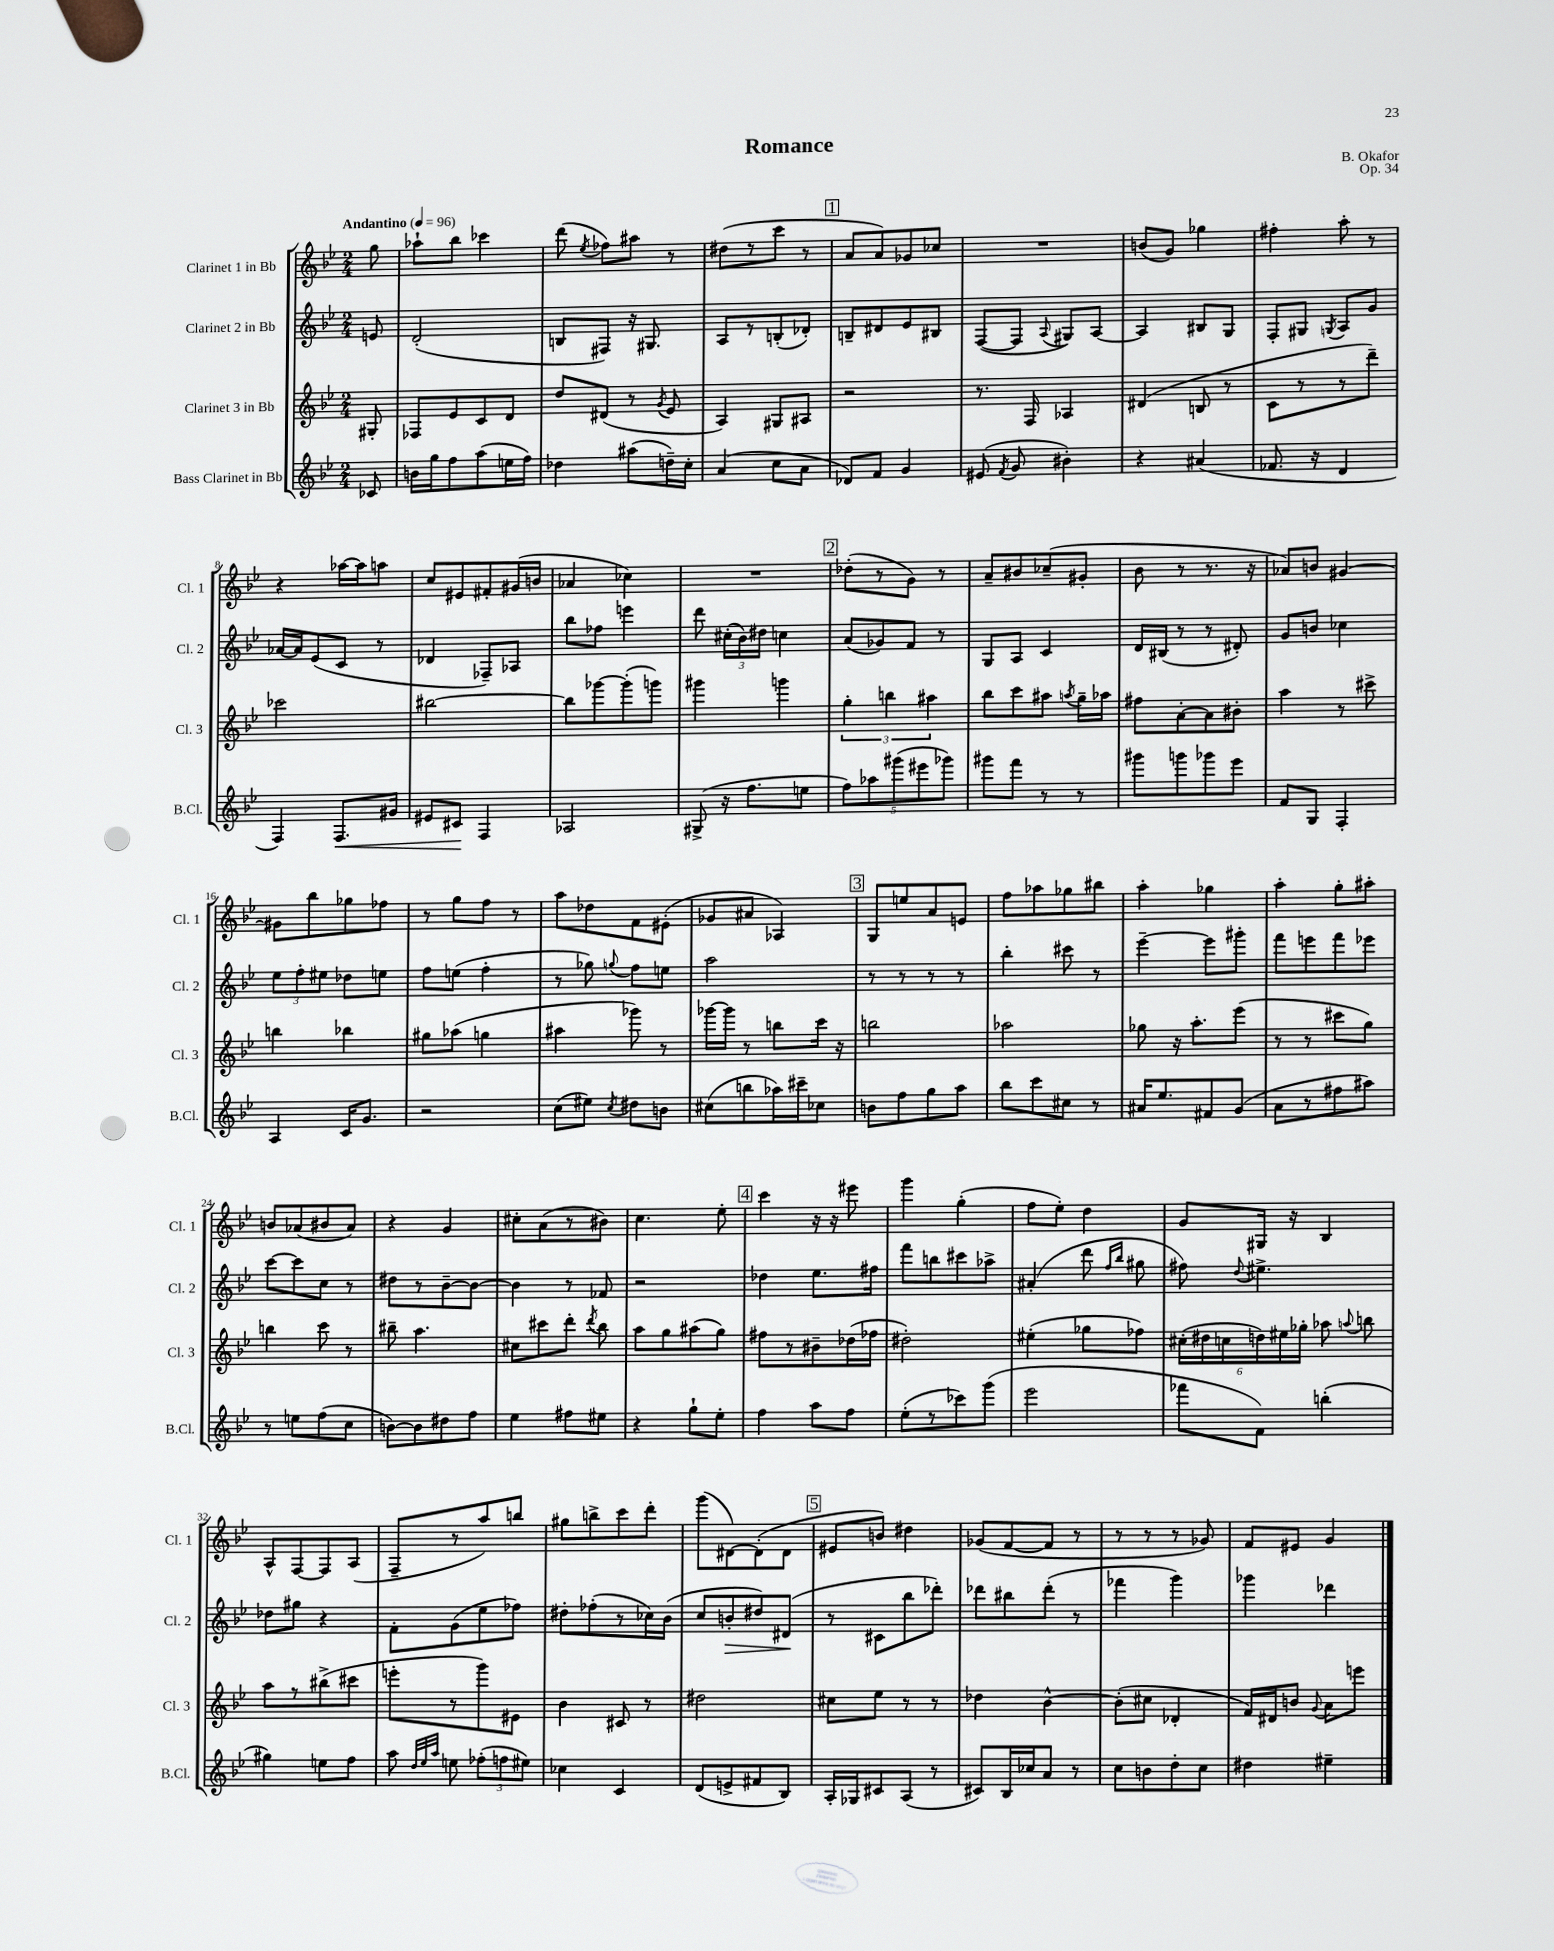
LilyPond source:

\header { title = "Romance" composer = "B. Okafor" opus = "Op. 34" }
<<
\new StaffGroup <<
\new Staff = "s0" \with { instrumentName = "Clarinet 1 in Bb" shortInstrumentName = "Cl. 1" } {
    \clef treble \key bes \major \numericTimeSignature \time 2/4 \partial 8 \tempo "Andantino" 4 = 96
    \autoBeamOff g''8 |
    aes''8[-! bes''8] ces'''4 |
    d'''8( \acciaccatura { ees''8 } fes''8[) ais''8] r8 |
    dis''8[( r8 c'''8] r8 |
    \mark \markup { \box "1" } a'8[ a'8) ges'8 ces''8] |
    R2 |
    b'8[( g'8]) ges''4 |
    fis''4-. a''8-. r8 |
    r4 aes''16[~ aes''16 a''8] |
    c''8[ eis'8 fis'8-. gis'16( b'16] |
    aes'4 ces''4) |
    R2 |
    \mark \markup { \box "2" } des''8[-.( r8 g'8]) r8 |
    a'8[-- bis'8 ces''8--( gis'8]-. |
    bes'8 r8 r8. r16 |
    aes'8[) b'8] gis'4~ |
    gis'8[ bes''8 ges''8 fes''8] |
    r8 g''8[ f''8] r8 |
    a''8[ des''8 f'8 eis'8]-.( |
    ges'8[ ais'8] aes4) |
    \mark \markup { \box "3" } g8[ e''8 a'8 e'8] |
    f''8[ aes''8 ges''8 bis''8] |
    a''4-. ges''4 |
    a''4-. g''8[-. ais''8]-. |
    b'8[ aes'8( bis'8 aes'8]) |
    r4 g'4 |
    cis''8[-. a'8( r8 bis'8]) |
    c''4. ees''8-. |
    \mark \markup { \box "4" } c'''4 r16 r16 eis'''8 |
    g'''4 g''4-.( |
    f''8[ ees''8]-.) d''4 |
    g'8[ gis16] r16 bes4 |
    a8[-^ f8~ f8 a8]( |
    f8[-- r8 a''8) b''8] |
    gis''8[ b''8-> c'''8 d'''8]-. |
    g'''8[( dis'8~) dis'8-.( dis'8] |
    \mark \markup { \box "5" } eis'8[ b'8]) dis''4 |
    ges'8[( f'8~ f'8] r8 |
    r8 r8 r8 ges'8) |
    f'8[ eis'8] g'4 \bar "|." |
}
\new Staff = "s1" \with { instrumentName = "Clarinet 2 in Bb" shortInstrumentName = "Cl. 2" } {
    \clef treble \key bes \major \numericTimeSignature \time 2/4 \partial 8
    \autoBeamOff e'8 |
    d'2-.( |
    b8[ fis8]) r16 gis8. |
    a8[ r8 b8-.( des'8]-.) |
    \mark \markup { \box "1" } b8[-- dis'8 ees'8 bis8] |
    f8[~( f8] \appoggiatura { a8 } gis8[) a8]~ |
    a4 bis8[ g8] |
    f8[-. gis8] \acciaccatura { g8 } a8[ g'8] |
    aes'16[~ aes'16 ees'8( c'8] r8 |
    des'4 fes8[--) aes8] |
    bes''8[ fes''8] e'''4 |
    d'''8 \tuplet 3/2 { cis''16[-.( bes'16) dis''16] } c''4 |
    \mark \markup { \box "2" } a'8[( ges'8) f'8] r8 |
    g8[ a8] c'4 |
    d'16[ bis16]( r8 r8 dis'8-.) |
    g'8[ b'8] ces''4 |
    \tuplet 3/2 { ees''8[ f''8-. eis''8] } des''8[ e''8] |
    f''8[ e''8]( f''4-. |
    r8 ges''8) \appoggiatura { g''8 } f''8[ e''8] |
    a''2 |
    \mark \markup { \box "3" } r8 r8 r8 r8 |
    bes''4-. cis'''8 r8 |
    ees'''4~-- ees'''8[ gis'''8]-. |
    f'''8[ e'''8 f'''8 ees'''8] |
    c'''8[~ c'''8 c''8] r8 |
    dis''8[ r8 bes'8~-- bes'8]~ |
    bes'4 r8 fes'8 |
    r2 |
    \mark \markup { \box "4" } des''4 ees''8.[ fis''16] |
    f'''8[ b''8 cis'''8 aes''8]-> |
    ais'4-.( d'''8 \grace { f''16[ bes''16] } gis''8 |
    fis''8) \appoggiatura { d''8 } eis''4.-> |
    des''8[ gis''8] r4 |
    f'8[-. g'8( ees''8 fes''8]) |
    dis''8[-. fes''8-.( r8 ces''16) bes'16]( |
    c''8[ b'8-.\> dis''8) dis'8]\!( |
    \mark \markup { \box "5" } r8 cis'8[ bes''8 des'''8]-.) |
    des'''8[ bis''8 des'''8]-.( r8 |
    fes'''4 g'''4) |
    ges'''4 des'''4 \bar "|." |
}
\new Staff = "s2" \with { instrumentName = "Clarinet 3 in Bb" shortInstrumentName = "Cl. 3" } {
    \clef treble \key bes \major \numericTimeSignature \time 2/4 \partial 8
    \autoBeamOff gis8-. |
    fes8[ ees'8 c'8 d'8] |
    d''8[ dis'8]( r8 \acciaccatura { g'8 } ees'8 |
    a4) gis8[ ais8] |
    \mark \markup { \box "1" } r2 |
    r8. f16 aes4 |
    dis'4( b8 r8 |
    c'8[ r8 r8 d'''8]--) |
    ces'''2 |
    bis''2~ |
    bis''8[ ges'''8~ ges'''8-.( g'''8]) |
    gis'''4 g'''4 |
    \mark \markup { \box "2" } \tuplet 3/2 { g''4-. b''4 ais''4 } |
    bes''8[ c'''8 ais''8] \acciaccatura { a''8 } g''16[-- aes''16] |
    fis''8[ a'8~-. a'8 bis'8]-. |
    a''4 r8 cis'''8-> |
    b''4 bes''4 |
    gis''8[ aes''8]( g''4 |
    ais''4 ges'''8) r8 |
    ges'''16[~ ges'''16] r8 b''8[ c'''16] r16 |
    \mark \markup { \box "3" } b''2 |
    aes''2 |
    ges''8 r16 a''8.[-. ees'''8]( |
    r8 r8 cis'''8[ g''8]) |
    b''4 c'''8 r8 |
    bis''8-- a''4. |
    cis''8[ cis'''8 d'''8]-. \acciaccatura { d'''8 } bes''8 |
    a''8[ g''8 ais''8( g''8]) |
    \mark \markup { \box "4" } fis''8[ r8 bis'8-- des''16( fes''16] |
    dis''2-.) |
    eis''4-.( ges''8[ fes''8]) |
    \tuplet 6/4 { cis''16[-.( dis''16 c''16 d''16) eis''16 ges''16]-. } aes''8 \appoggiatura { a''8 } b''8 |
    a''8[ r8 bis''8->( cis'''8] |
    e'''8[-. r8 g'''8) eis'8] |
    bes'4 cis'8 r8 |
    dis''2 |
    \mark \markup { \box "5" } cis''8[ ees''8] r8 r8 |
    des''4 bes'4~-^ |
    bes'8[-.( cis''8] des'4-. |
    f'16[) dis'16 b'8] \appoggiatura { g'8 } a'8[ e'''8] \bar "|." |
}
\new Staff = "s3" \with { instrumentName = "Bass Clarinet in Bb" shortInstrumentName = "B.Cl." } {
    \clef treble \key bes \major \numericTimeSignature \time 2/4 \partial 8
    \autoBeamOff ces'8 |
    b'16[ g''16 f''8 a''8( e''16 f''16]) |
    des''4 ais''8[( d''16--) c''16]-. |
    a'4( c''8[ a'8] |
    \mark \markup { \box "1" } des'8[) f'8] g'4 |
    eis'8( \acciaccatura { f'8 } g'8 bis'4-.) |
    r4 ais'4( |
    fes'8. r16 d'4 |
    f4) f8.[\< gis'16] |
    eis'8[ cis'8]\! f4 |
    aes2 |
    gis8->( r16 f''8.[ e''8] |
    \mark \markup { \box "2" } \tuplet 5/4 { f''8[) aes''8 gis'''8( eis'''8 ges'''8]) } |
    gis'''8[ f'''8] r8 r8 |
    gis'''8[ g'''8 ges'''8 ees'''8] |
    f'8[ g8] f4-. |
    a4 c'16[ g'8.] |
    r2 |
    c''8[( eis''8]) \acciaccatura { c''8 } dis''8[ b'8] |
    cis''8[( b''8 aes''16) cis'''16-- ces''8] |
    \mark \markup { \box "3" } b'8[ f''8 g''8 a''8] |
    bes''8[ c'''8 cis''8] r8 |
    ais'16[ ees''8. fis'8 g'8]( |
    a'8[ r8 fis''8 ais''8]) |
    r8 e''8[ f''8( c''8] |
    b'8[~) b'8 dis''8 f''8] |
    ees''4 fis''8[ eis''8] |
    r4 g''8[-! ees''8]-. |
    \mark \markup { \box "4" } f''4 a''8[ f''8] |
    ees''8[-.( r8 ces'''8) g'''8]( |
    ees'''2 |
    fes'''8[ f'8]) b''4-.( |
    gis''4) e''8[ f''8] |
    a''8 \grace { d''32[ ees''32 a''32] } e''8 \tuplet 3/2 { fes''8[-.( f''8 eis''8]) } |
    ces''4 c'4 |
    d'8[( e'8-> fis'8 bes8]) |
    \mark \markup { \box "5" } a16[-. ges16 cis'8 a8]( r8 |
    cis'8[) bes16 ces''16 a'8] r8 |
    c''8[ b'8 d''8-. c''8] |
    dis''4 eis''4-- \bar "|." |
}
>>
>>
